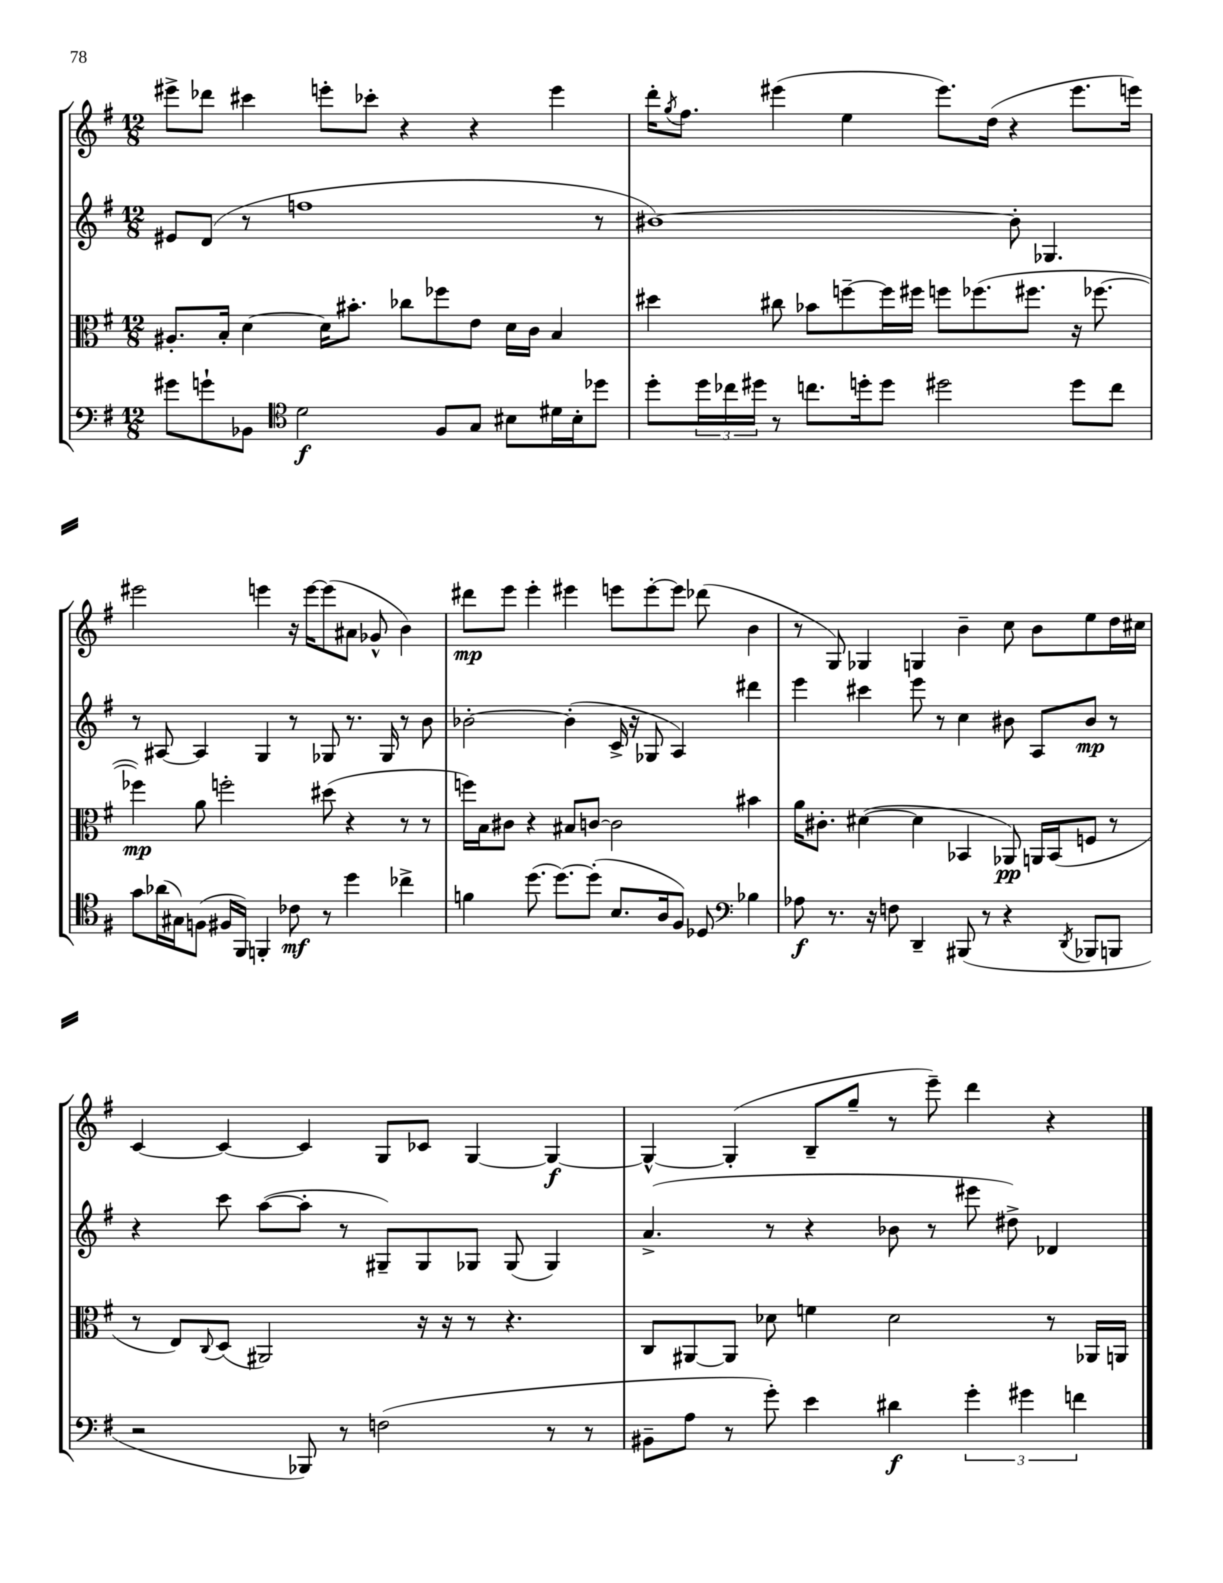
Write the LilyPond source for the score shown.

<<
\new StaffGroup <<
\new Staff = "s0" {
    \clef treble \key g \major \numericTimeSignature \time 12/8
    eis'''8-> des'''8 cis'''4 e'''8-. ces'''8-. r4 r4 e'''4 |
    d'''16-. \acciaccatura { g''8 } fis''8. eis'''4( e''4 eis'''8.) d''16( r4 eis'''8. e'''16) |
    eis'''2 e'''4 r16 e'''16~ e'''8( ais'8 ges'8-^ b'4) |
    dis'''8\mp e'''8 e'''4-. eis'''4 e'''8 e'''8~-. e'''8 des'''8( b'4 |
    r8 g8) ges4 g4 b'4-- c''8 b'8 e''8 d''16 cis''16 |
    c'4~ c'4~ c'4 g8 ces'8 g4~ g4~\f |
    g4~-^ g4-.( b8-- g''8-- r8 e'''8--) d'''4 r4 \bar "|." |
}
\new Staff = "s1" {
    \clef treble \key g \major \numericTimeSignature \time 12/8
    eis'8 d'8( r8 f''1 r8 |
    bis'1~) bis'8-. ges4. |
    r8 ais8~ ais4 g4 r8 ges8 r8. ges16 r8 b'8 |
    bes'2~-. bes'4-.( c'16-> r16 ges8 a4) dis'''4 |
    e'''4 cis'''4 e'''8 r8 c''4 bis'8 a8 bis'8\mp r8 |
    r4 c'''8 a''8~( a''8-. r8 gis8--) gis8 ges8 ges8( ges4) |
    a'4.->( r8 r4 bes'8 r8 eis'''8 dis''8->) des'4 \bar "|." |
}
\new Staff = "s2" {
    \clef alto \key g \major \numericTimeSignature \time 12/8
    ais8.-. b16-. d'4~ d'16 bis'8.-. ces''8 fes''8 e'8 d'16 c'16 b4 |
    dis''4 cis''8 bes'8 f''8~-- f''16 fis''16 f''8 fes''8.( fis''8. r16 fes''8.~ |
    fes''4\mp) a'8 f''2-. dis''8( r4 r8 r8 |
    f''16) b16 cis'8 r4 bis8 c'8~ c'2 bis'4 |
    a'16 cis'8.-. dis'4~( dis'4 bes,4 aes,8\pp) a,16 bes,16( f8 r8 |
    r8 e8) \appoggiatura { c8 } d8( ais,2) r16 r16 r8 r4. |
    c8 ais,8~ ais,8 des'8 f'4 des'2 r8 aes,16 a,16 \bar "|." |
}
\new Staff = "s3" {
    \clef bass \key g \major \numericTimeSignature \time 12/8
    gis'8 g'8-! bes,8 \clef tenor d'2\f fis8 g8 bis8 dis'16 bis16-. des''8 |
    d''8-. \tuplet 3/2 { d''16 ces''16 dis''16 } r8 c''8. d''16-. d''8 dis''2 dis''8 c''8 |
    g'8 aes'16( gis16) f8( fis16 fis,16) f,4-. ces'8\mf r8 d''4 ces''4-> |
    f'4 d''8.( d''8.~) d''8-.( b8. a16 fis8) des8 \clef bass bes4 |
    aes8\f r8. r16 f8 d,4-- bis,,8( r8 r4 \acciaccatura { d,8 } bes,,8 b,,8 |
    r2 bes,,8) r8 f2( r8 r8 |
    bis,8-- a8 r8 g'8-.) e'4 dis'4\f \tuplet 3/2 { g'4-. gis'4 f'4 } \bar "|." |
}
>>
>>
\layout { \context { \Score \remove "Bar_number_engraver" } }
